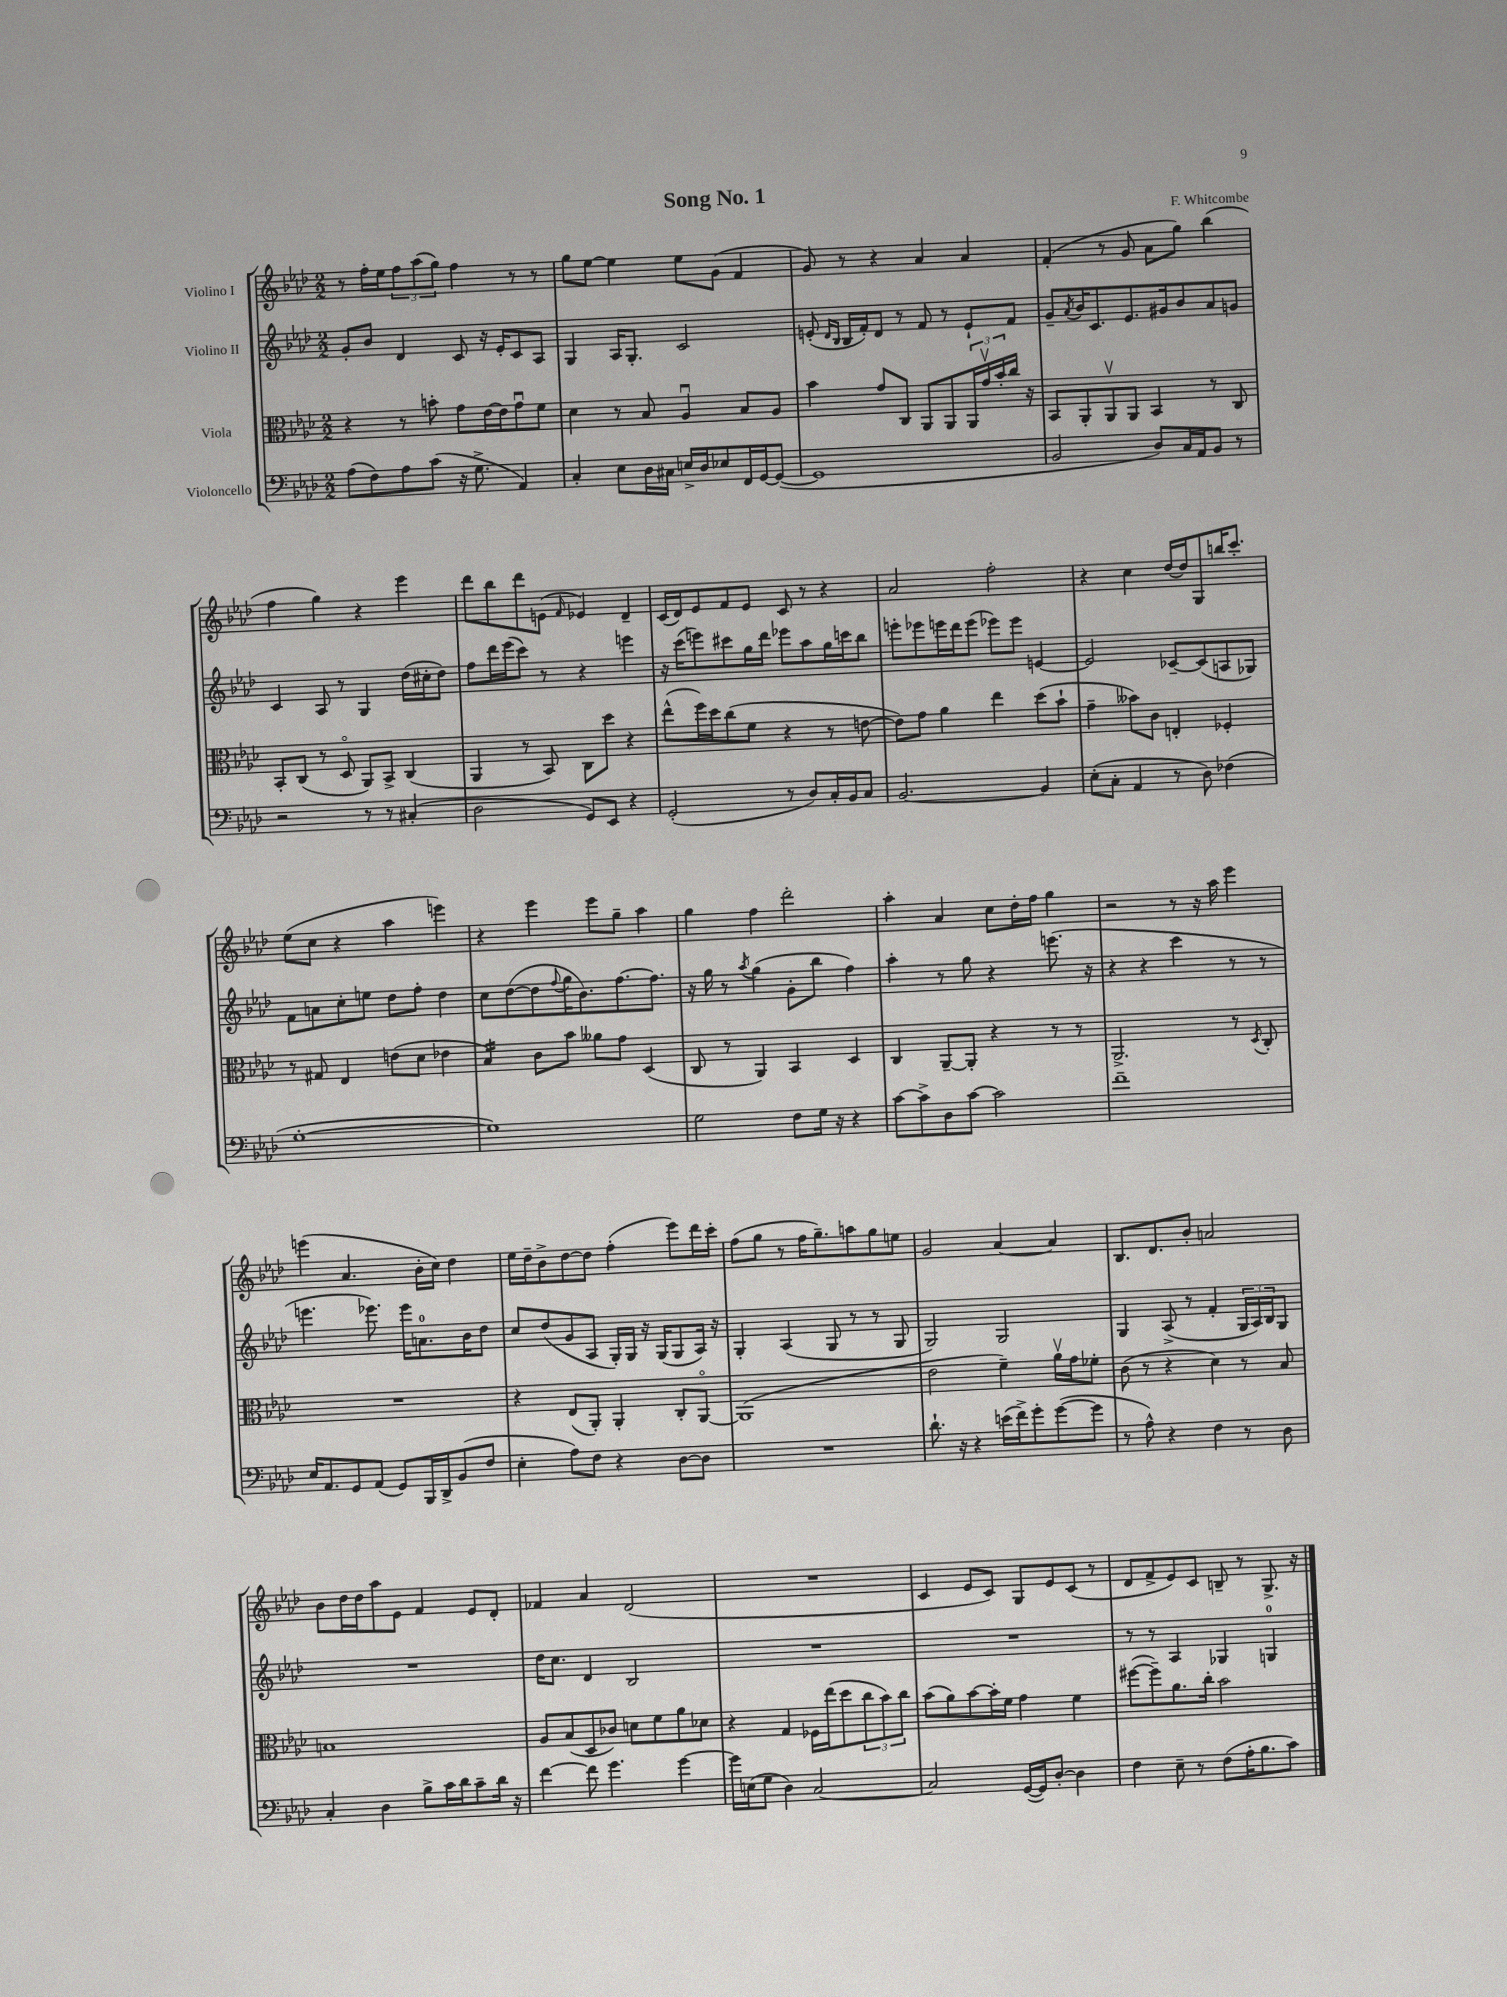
\header { title = "Song No. 1" composer = "F. Whitcombe" }
<<
\new StaffGroup <<
\new Staff = "s0" \with { instrumentName = "Violino I" } {
    \clef treble \key aes \major \numericTimeSignature \time 2/2
    r8 f''16-. ees''16 \tuplet 3/2 { f''8 aes''8( g''8) } f''4 r8 r8 |
    g''8 ees''8~ ees''4 ees''8 g'8( f'4 |
    g'8) r8 r4 aes'4 aes'4 |
    f'4-.( r8 g'8 aes'8 g''8) bes''4( |
    f''4 g''4) r4 ees'''4 |
    des'''8 bes''8 des'''8 e'8( \grace { f'16 } ees'4) des'4-- |
    c'16( des'16) ees'8 f'8 ees'8 c'8 r8 r4 |
    aes'2 f''2-. |
    r4 c''4 des''16~ des''16 g8 b''16 c'''8.-. |
    ees''8( c''8 r4 aes''4 e'''4) |
    r4 ees'''4 ees'''8 g''8-- aes''4 |
    g''4 f''4 des'''2-. |
    aes''4-. aes'4 c''8 des''16-. f''16 g''4 |
    r2 r8 r16 aes''16 ees'''4 |
    e'''4( aes'4. bes'16-. c''16) des''4 |
    ees''16 des''16-- bes'8-> des''8~ des''8 f''4-.( ees'''8) des'''16 c'''16-. |
    f''8( g''8 r8 f''16 g''8.--) a''8 g''8 e''8 |
    g'2 aes'4~ aes'4 |
    bes8. des'8. bes'8-. a'2 |
    bes'8 des''16 des''16 aes''8 ees'8 f'4 ees'8 des'8-. |
    fes'4 aes'4 des'2( |
    R1 |
    c'4 ees'8 c'8) g8 ees'8 c'8( r8 |
    des'8 f'8-> ees'8) c'8 b8-- r8 g8.-> r16 \bar "|." |
}
\new Staff = "s1" \with { instrumentName = "Violino II" } {
    \clef treble \key aes \major \numericTimeSignature \time 2/2
    g'8-. bes'8 des'4 c'8 r16 ees'16-. c'8 aes8 |
    g4 aes16 g8.-. c'2 |
    e'8-.( \grace { des'16 bes16 } bes16 f'16-.) des'8 r8 f'8 r8 e'8-! f'8 |
    g'8-- \acciaccatura { aes'8 } bes'16 c'8. ees'8. gis'16 bes'8 aes'8 g'8 |
    c'4 aes8 r8 g4 des''16( cis''16-. des''8) |
    f''8 des'''16 ees'''16( c'''8) r8 r4 e'''4 |
    r16 c'''16( e'''8) cis'''8 g''16 des'''16 ees'''8 aes''8 g''16 c'''16 bes''8 |
    e'''8-. ees'''8 e'''16 des'''16 e'''8( ees'''8) ees'''8 e'4~ |
    e'2 ces'8~-- ces'8( a8 ges8) |
    f'8 a'8 c''8-. e''8 des''8 f''8-. des''4 |
    c''8 des''8~( des''8 \appoggiatura { f''8 } g''16 bes'8.) f''8.~ f''8. |
    r16 g''16 r8 \acciaccatura { aes''8 } g''4( g'8-. bes''8 f''4) |
    aes''4-. r8 g''8 r4 e'''8.( r16 |
    r4 r4 c'''4 r8 r8 |
    e'''4. ees'''8.) ees'''16 a'8.-0 bes'16 des''8 |
    c''8 des''8( g'8 aes8 g16-.) g16 r16 g16( g8 aes16) r16 |
    g4-. aes4( g8 r8 r8 g8 |
    g2) g2 |
    g4 aes8->( r8 f'4-. \tuplet 3/2 { g16 aes16) bes16 } g8 |
    R1 |
    des''16 c''8. des'4 bes2 |
    R1 |
    R1 |
    r8 r8 aes4 ges4 g4-0 \bar "|." |
}
\new Staff = "s2" \with { instrumentName = "Viola" } {
    \clef alto \key aes \major \numericTimeSignature \time 2/2
    r4 r8 b'8-. g'8 ees'16~ ees'16 g'8\downbow f'8 |
    des'4 r8 bes8 aes4\downbow bes8 aes8 |
    bes'4 g'8 c8 aes,8 aes,8 \tuplet 3/2 { aes,16 g'16\upbow bes'16-. } c''16 r16 |
    bes,8 aes,8-. aes,8\upbow aes,8 bes,4 r8 c8 |
    bes,8-. c8( r8 des8\flageolet aes,8) bes,8-> c4( |
    aes,4 r8 bes,8) c8 des''8 r4 |
    ees''8-^( f''16) des''16 c''8( f'8 r4 r8 e'8~ |
    e'8) g'8 aes'4 ees''4 des''8( bes'8-! |
    g'4-- beses'8) c'8 e4-. fes4-. |
    r8 gis8 ees4 e'8( des'8 ees'4 |
    bes4:16) c'8 bes'8 aeses'8 g'8 des4( |
    c8 r8 aes,4) bes,4 des4 |
    c4 aes,8~-- aes,8-. r4 r8 r8 |
    aes,2.-> r8 \acciaccatura { des8 } c8-. |
    R1 |
    r4 ees8( aes,8-.) aes,4-. c8-. aes,8~\flageolet |
    aes,1( |
    ees'2 f'4--) aes'16\upbow g'16 fes'8-. |
    c'8( r8 r4 des'4) r8 bes8 |
    b1 |
    aes8 bes8( des8 ces'8) d'8 f'8 aes'8 des'8 |
    r4 g4 fes16 ees''16( des''8 \tuplet 3/2 { c''8 bes'8) c''8 } |
    bes'8( aes'8) bes'8~ bes'16-. f'16 g'4 f'4 |
    fis''8~( fis''8--) aes'8. c''16-. bes'2 \bar "|." |
}
\new Staff = "s3" \with { instrumentName = "Violoncello" } {
    \clef bass \key aes \major \numericTimeSignature \time 2/2
    aes8( f8) aes8 c'8( r16 g8.-> aes,4) |
    c4-. ees8 des16 cis16 e16-> des16 ees8 f,16 g,16~ g,8~( |
    g,1 |
    bes,2 des8) c16 aes,16 bes,8 r8 |
    r2 r8 r8 cis4-.( |
    des2 g,8) ees,8 r4 |
    g,2-.( r8 des8) c16-. bes,16 c8 |
    bes,2.~ bes,4 |
    ees8-.( c8-. aes,4 r8 des8) fes4( |
    g1~-. |
    g1) |
    g2 f8 g16 r16 r4 |
    c'8~ c'8-> des8 c'8~ c'2 |
    f'1-- |
    ees16 aes,8. g,8 aes,8( g,8) bes,,16 des,16-> bes,8( f8 |
    ees4-. aes8) f8 r4 des8~ des8 |
    R1 |
    des'8.-! r16 r4 e'16( f'16->) g'8-. g'8~( g'8 |
    r8 aes8-^) r4 f4 r8 des8 |
    c4-. des4 bes8-> c'16 des'16 c'8-- des'16 r16 |
    f'4~ f'8 g'4. g'4~ |
    g'16 e16( g8 des4) c2~ |
    c2 g,16~( g,16) des8~-. des4 |
    f4 ees8-- r8 f8( aes16-. bes8. c'8) \bar "|." |
}
>>
>>
\layout { \context { \Score \remove "Bar_number_engraver" } }
